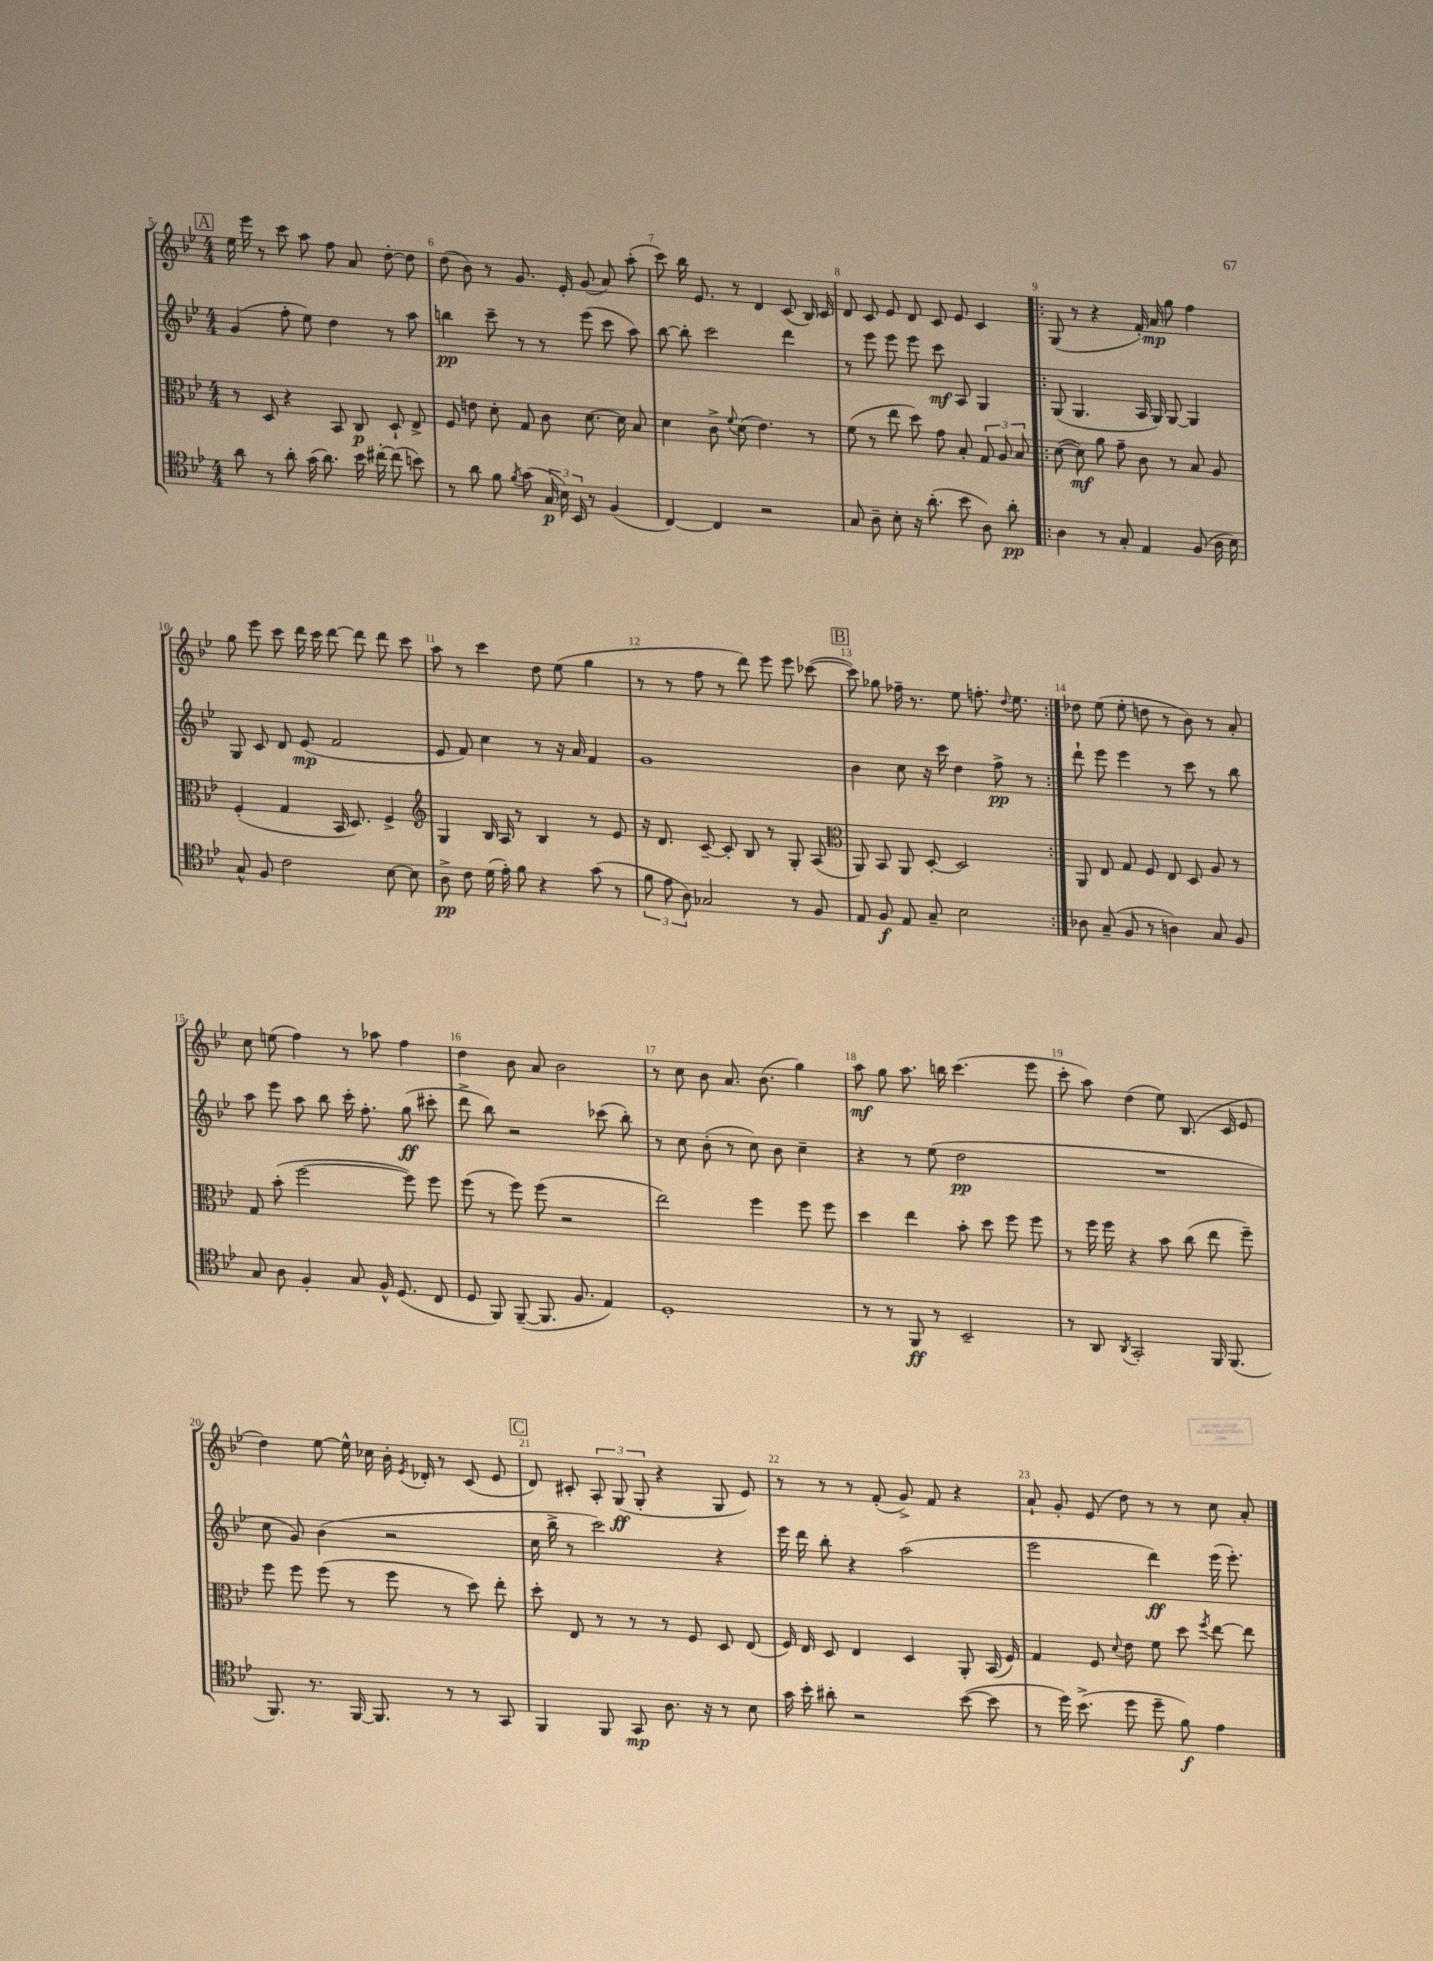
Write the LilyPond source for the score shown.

<<
\new StaffGroup <<
\new Staff = "s0" {
    \clef treble \key bes \major \numericTimeSignature \time 4/4
    \autoBeamOff \mark \markup { \box "A" } ees''16 ees'''16 r8 c'''8 a''8 f''8 a'8 d''8~-. d''8 |
    d''8( bes'8) r8 g'8. ees'16-. g'8( a'8) a''8-.( |
    c'''8) bes''16 ees'8. r8 d'4 c'8( bes16) c'16 |
    d'8 c'8 ees'8 d'8 c'8 ees'8 c'4 |
    \repeat volta 2 { g8( r8 r4 f'16-.) a'16\mp g''8 f''4 |
    g''8 ees'''8 c'''8 d'''16 c'''16 d'''8~ d'''8 d'''8 c'''8 |
    a''8 r8 c'''4 d''8 ees''8( g''4 |
    r8 r8 f''8 r8 d'''8) ees'''8 ees'''8 ces'''8~( |
    \mark \markup { \box "B" } ces'''8) ges''8 fes''16-- r8. ees''8 f''8.-. \appoggiatura { d''8 } ees''8. | }
    des''8 ees''8( ees''8-. d''8 r8 bes'8) r8 a'8-. |
    c''8 e''8( f''4) r8 aes''8 f''4 |
    d''4 bes'8 a'8 bes'2 |
    r8 c''8 bes'8 a'8. bes'8.( g''4) |
    a''8\mf g''8 a''8. b''16 c'''4.( ees'''8 |
    c'''8-. a''8) d''4( ees''8) bes8.( c'16 ees'8 |
    d''4) ees''8~ ees''16-^ ces''16 bes'16-. \acciaccatura { ees'8 } des'16-. r8 c'8( ees'8 |
    \mark \markup { \box "C" } d'8) cis'8-. \tuplet 3/2 { a8-. g8\ff( g8-. } r4 g8 ees'8) |
    r8 r8 r8 f'8-.( g'8->) f'8 r4 |
    a'8-! g'8-. ees'8( d''8) r8 r8 c''8 a'8-. \bar "|." |
}
\new Staff = "s1" {
    \clef treble \key bes \major \numericTimeSignature \time 4/4
    \autoBeamOff \mark \markup { \box "A" } g'4( f''8-. ees''8) d''4 r8 a''8 |
    b''4\pp c'''8-- r8 r8 ees'''8( c'''8 a''8) |
    bes''8~ bes''8-. c'''2 d'''4 |
    r8 ees'''8 ees'''8 ees'''8 c'''8\mf a8 g4 |
    \repeat volta 2 { g8( g4. a16 g16) g8~ g4 |
    g8 c'8 d'8 ees'8\mp( f'2 |
    ees'8 f'8) c''4 r8 r16 a'16 f'4 |
    g'1 |
    \mark \markup { \box "B" } bes'4 c''8 r16 c'''16 d''4 f''8->\pp r8 | }
    d'''8-! ees'''8 ees'''4 r8 c'''8 r8 bes''8 |
    a''8 ees'''8 a''8 bes''8 c'''16-. f''8.-. g''8\ff( cis'''8-. |
    d'''8-> bes''8) r2 ces'''8( bes''8-.) |
    r8 c''8 bes'8-.( r8 c''8) bes'8 c''4-- |
    r4 r8 ees''8( d''2\pp |
    R1 |
    c''8 g'8) bes'4( r2 |
    \mark \markup { \box "C" } c''16 bes''16-> r8 c'''2) r4 |
    ees'''16 d'''16 bes''8-. r4 a''2( |
    ees'''2 d'''4\ff) ees'''16( ees'''8.-.) \bar "|." |
}
\new Staff = "s2" {
    \clef alto \key bes \major \numericTimeSignature \time 4/4
    \autoBeamOff \mark \markup { \box "A" } r8 d8 r4 bes,8 c8\p d8-! ees8-> |
    f8 e'8 d'8-. g8 c'8 d'8.~ d'16 bes8 |
    d'4 c'8-> \appoggiatura { f'8 } d'8( ees'4.) r8 |
    f'8( r8 ees''8 d''8) g'8 bes8-. \tuplet 3/2 { g8 a8 bes8 } |
    \repeat volta 2 { d'8~( d'8\mf) a'8 g'8-- c'8 r8 bes8 a8 |
    f4-.( g4 bes,16 d8.) f4-> |
    \clef treble g4 bes16 a16 r8 bes4 r8 ees'8 |
    r16 d'8. c'8~-- c'8-. bes8 r8 g8-. a8( |
    \mark \markup { \box "B" } \clef alto a,8) bes,8 a,8 d8~-. d2 | }
    a,8 ees8 g8 f8 ees8 d8 a8 r8 |
    g8 bes'8-.( f''2~ f''8) f''8 |
    f''8( r8 f''8) f''8( r2 |
    ees''2) f''4 f''8 f''8 |
    d''4 ees''4 bes'8-. d''8 f''8 f''8 |
    r8 f''16 f''16 r4 bes'8 c''8( ees''8 f''8--) |
    f''8 f''8 f''8( r8 f''8 r8 d''8) ees''8-. |
    \mark \markup { \box "C" } d''8-. ees8 r8 r8 r8 f8 d8 ees8( |
    f16) ees16 d8 ees4 d4 a,8-. bes,16( f16) |
    g4 f8 \appoggiatura { d'8 } ees'8 f'8 d''8 \acciaccatura { f''8 } ees''8~ ees''8 \bar "|." |
}
\new Staff = "s3" {
    \clef tenor \key bes \major \numericTimeSignature \time 4/4
    \autoBeamOff \mark \markup { \box "A" } a'8 r8 a'8-. g'16( a'8.) bes'16 cis''16~-. cis''8( b'8) |
    r8 a'8 f'8 \acciaccatura { f'8 } g'8( \tuplet 3/2 { g16\p bes16) bes,16 } r8 f4( |
    c4~) c4 r2 |
    g8 a8-- bes8-. r16 a'8.-.( bes'8 a8) a'8-.\pp |
    \repeat volta 2 { a4 r8 g8-. ees4 f8( a16 bes16) |
    g8-^ f8 c'2 bes8~ bes8 |
    a8->\pp c'8 d'16( ees'16-.) f'8 r4 g'8( r8 |
    \tuplet 3/2 { f'8 ees'8 a8) } ges2 r8 f8 |
    \mark \markup { \box "B" } ees8 f8\f ees8 g8-- bes2 | }
    aes8 g8--( f8 r8 a4) g8 f8 |
    g8 a8 f4-. g8 f16-^ d8.( c8 |
    d8 f,8) f,8~--( f,8. f8. ees4) |
    d1-. |
    r8 r8 f,8\ff r8 bes,2-- |
    r8 a,8 \acciaccatura { a,8 } g,2-. f,16 f,8.( |
    f,8.) r8. f,16~ f,8. r8 r8 g,8 |
    \mark \markup { \box "C" } f,4 f,8 g,8\mp a8. r16 r8 bes8 |
    g'16 bes'16-. ais'8-. r2 bes'8~( bes'8 |
    r8 d''16) bes'8.->( d''8 d''8-- f'8\f) ees'4 \bar "|." |
}
>>
>>
\layout { \context { \Score currentBarNumber = #5 \override BarNumber.break-visibility = ##(#f #t #t) barNumberVisibility = #all-bar-numbers-visible } }
